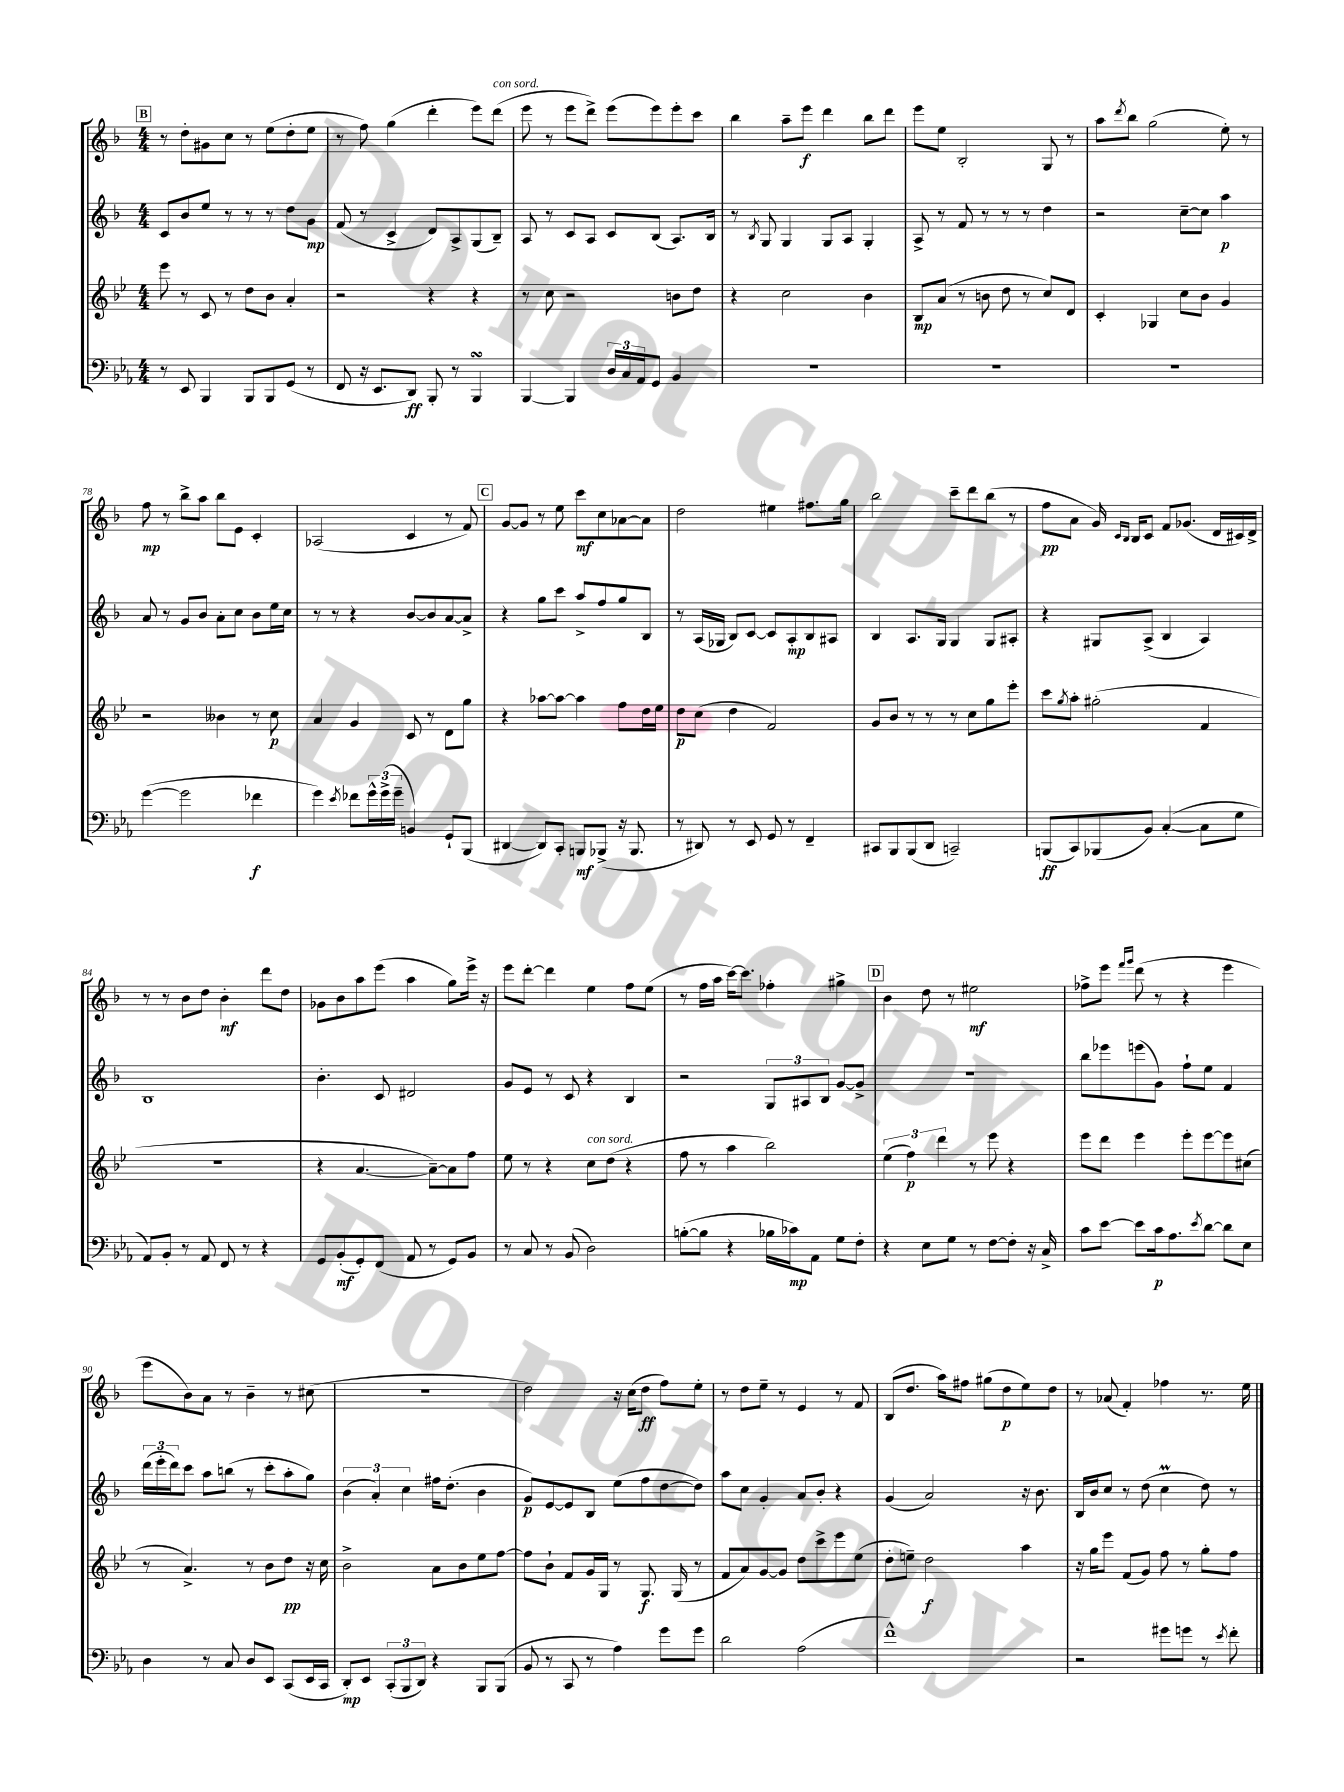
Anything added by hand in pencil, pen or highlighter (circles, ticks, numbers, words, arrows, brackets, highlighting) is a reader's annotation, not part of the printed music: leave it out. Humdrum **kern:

**kern	**kern	**kern	**kern
*staff4	*staff3	*staff2	*staff1
*clefF4	*clefG2	*clefG2	*clefG2
*k[b-e-a-]	*k[b-e-]	*k[b-]	*k[b-]
*M4/4	*M4/4	*M4/4	*M4/4
8r	8eee-	8c	8r
8EE-	8r	8b-	8dd'
4BBB-	8c	8ee	8g#
.	8r	8r	8cc
8BBB-	8dd	8r	8r
8BBB-	8b-	8r	(8ee
(8GG	4a'	8dd	8dd'
8r	.	8g	8ee
=	=	=	=
8FF	2r	(8f	8r
16r	.	8r	8ff)
8.EE-	.	.	.
.	.	4c^	(4gg
8DD)	.	.	.
8BBB-'	4r	8d)	4ddd'
8r	.	8A^	.
4BBB-	4r	(8G	8eee)
.	.	8B-~)	(8ddd
=	=	=	=
[4BBB-	8r	8A	8eee
.	8cc	8r	8r
4BBB-]	2r	8c	8eee
.	.	8A	8ddd^)
24D	.	8c	(8eee
24C	.	.	.
24AA-	.	.	.
8GG	.	(8B-	8eee)
4BB-	8b	8.A)	8eee'
.	8dd	.	8ccc
.	.	16B-	.
=	=	=	=
1r	4r	8r	4bb-
.	.	8qB-	.
.	.	8G	.
.	2cc	4G	8aa~
.	.	.	8eee
.	.	8G	4ddd
.	.	8A	.
.	4b-	4G'	8bb-
.	.	.	8ddd
=	=	=	=
1r	8B-	8A^	8eee
.	(8a	8r	8ee
.	8r	8f	2B-'
.	8b	8r	.
.	8dd	8r	.
.	8r	8r	.
.	8cc)	4dd	8G
.	8d	.	8r
=	=	=	=
1r	4c'	2r	8aa
.	.	.	8qddd
.	.	.	8bb-
.	4G-	.	(2gg
.	8cc	[8cc~	.
.	8b-	8cc]	.
.	4g	4aa	8ee')
.	.	.	8r
=	=	=	=
([4g	2r	8a	8ff
.	.	8r	8r
2g]	.	8g	8bb-^
.	.	8b-	8aa
.	4b--	8a'	8bb-
.	.	8cc	8e
4f-	8r	8b-	4c'
.	8cc	16ee	.
.	.	16cc	.
=	=	=	=
4g)	4a	8r	(2A-
.	.	8r	.
8qe-	.	.	.
8f-	4g	4r	.
24g^^	.	.	.
(24g^	.	.	.
24g~	.	.	.
4BB)	8c	[8b-	4c
.	8r	8b-]	.
8GG`	8d	[8a	8r
(8BBB-	8gg	8a^]	8f)
=	=	=	=
[4DD#	4r	4r	[8g
.	.	.	8g]
8DD#])	[8aa-	8gg	8r
8CC'	8aa-_	8ccc	8ee
8BBB	4aa-]	8aa^	8ccc
(8BBB-^	.	8ff	8cc
16r	8ff	8gg	[8a-
8.BBB-	.	.	.
.	16dd	8B-	8a-]
.	16ee-	.	.
=	=	=	=
8r	8dd	8r	2dd
8DD#)	(8cc	(16A	.
.	.	16G-	.
8r	4dd	8B-)	.
8EE-	.	[8c	.
8GG	2f)	8c]	4ee#
8r	.	8A'	.
4FF~	.	8B-	8.ff#
.	.	8A#	.
.	.	.	16gg
=	=	=	=
8CC#	8g	4B-	2bb-
8BBB-	8b-	.	.
(8BBB-	8r	8.A	.
8DD	8r	.	.
.	.	16G	.
2CC~)	8r	4G	8ccc~
.	8cc	.	8ddd
.	8gg	8G	(8bb-
.	8eee-'	8A#'	8r
=	=	=	=
(8BBB	8ccc	4r	8ff
.	8qgg	.	.
8CC)	8aa'	.	8a
(8BBB-	(2gg#'	8G#	16g)
.	.	.	16qqc
.	.	.	16qqB-
.	.	.	16B-
8BB-)	.	(8A^	8c
([4C'	.	4B-	8f
.	.	.	(8.g-
8C]	4f	4A)	.
.	.	.	16d
8G	.	.	16c#)
.	.	.	16d^
=	=	=	=
8AA-)	1r	1B-	8r
8BB-'	.	.	8r
8r	.	.	8b-
8AA-	.	.	8dd
8FF	.	.	4b-'
8r	.	.	.
4r	.	.	8ddd
.	.	.	8dd
=	=	=	=
8GG	4r	4.b-'	8g-
(8BB-'	.	.	8b-
8GG')	[4.a	.	8aa
(8FF	.	8c	(8eee
8AA-	.	2d#	4aa
8r	8a~_)	.	.
8GG)	8a]	.	8gg)
8BB-	8ff	.	16eee^
.	.	.	16r
=	=	=	=
8r	8ee-	8g	8eee
8C	8r	8e	[8ddd'
8r	4r	8r	4ddd]
(8BB-	.	8c	.
2D)	8cc	4r	4ee
.	(8dd	.	.
.	4r	4B-	8ff
.	.	.	(8ee
=	=	=	=
([8B'	8ff	2r	8r
8B]	8r	.	16ff
.	.	.	16aa
4r	4aa	.	[16ccc)
.	.	.	8.ccc]
16B-	2bb-)	12G	4ff-'
16c-)	.	.	.
.	.	12A#	.
8AA-	.	.	.
.	.	12B-	.
8G	.	[8g	4gg#^
8F'	.	8g^]	.
=	=	=	=
4r	(6ee-	1r	4b-
.	6ff)	.	.
8E-	.	.	8dd
.	6ddd	.	.
8G	.	.	8r
8r	8r	.	2ee#
[8F	8eee-	.	.
8F']	4r	.	.
16r	.	.	.
16C^	.	.	.
=	=	=	=
8c	8eee-	8bb-	8ff-^
[8e-	8ddd	8eee-	8eee
.	.	.	16qqfff
.	.	.	16qqggg
8e-]	4eee-	(8eee	(8ddd
16c	.	8g)	8r
8.A-	.	.	.
.	8eee-'	8ff`	4r
8qe-	.	.	.
[8d	[8eee-	8ee	.
8d]	8eee-]	4f	4eee
8E-	(8cc#	.	.
=	=	=	=
4D	8r	(24ddd	8eee
.	.	24eee'	.
.	.	24ddd)	.
.	4.a^)	8ccc	8b-)
8r	.	8aa	8a
8C	.	(8bb	8r
8D	8r	8r	4b-~
8EE-	8b-	8ccc'	.
(8CC	8dd	8aa'	8r
16EE-	16r	8gg)	(8cc#
16CC	16cc	.	.
=	=	=	=
8DD')	2b-^	(6b-	1r
8EE-	.	.	.
.	.	6a')	.
(12CC'	.	.	.
12BBB-	.	6cc	.
12DD)	.	.	.
4r	8a	16ff#	.
.	.	(8.dd'	.
.	8b-	.	.
8BBB-	8ee-	4b-	.
(8BBB-	[8ff	.	.
=	=	=	=
8BB-	8ff]	8g)	2dd)
8r	8b-`	[8e	.
8CC	8f	8e]	.
8r	16g	8B-	.
.	16G	.	.
4A-)	8r	(8ee	16r
.	.	.	(16cc
.	8.G	8ff	8dd
8g	.	[8dd	8ff)
.	(16G	.	.
8g	8r	8dd])	8ee'
=	=	=	=
2d	8f	8aa	8r
.	8a)	8cc	8dd
.	[8g	4g'	8ee~
.	8g]	.	8r
(2A-	8dd	8a	4e
.	8ccc^	8b-'	.
.	8eee-	4r	8r
.	(8ee-	.	8f
=	=	=	=
1f^^)	8dd'	(4g	(8B-
.	8ee~)	.	8.dd
.	2dd	2a)	.
.	.	.	16aa)
.	.	.	8ff#
.	.	.	(8gg#
.	.	.	8dd
.	4aa	16r	8ee)
.	.	8.b-	.
.	.	.	8dd
=	=	=	=
2r	16r	16B-	8r
.	16gg	16b-	.
.	8eee-	8cc	(8a-
.	(8f	8r	4f')
.	8g)	(8dd	.
8g#	8ff	4cc	4ff-
8g	8r	.	.
8r	8gg'	8dd)	8.r
8qe-	.	.	.
8f'	8ff	8r	.
.	.	.	16ee
==	==	==	==
*-	*-	*-	*-
